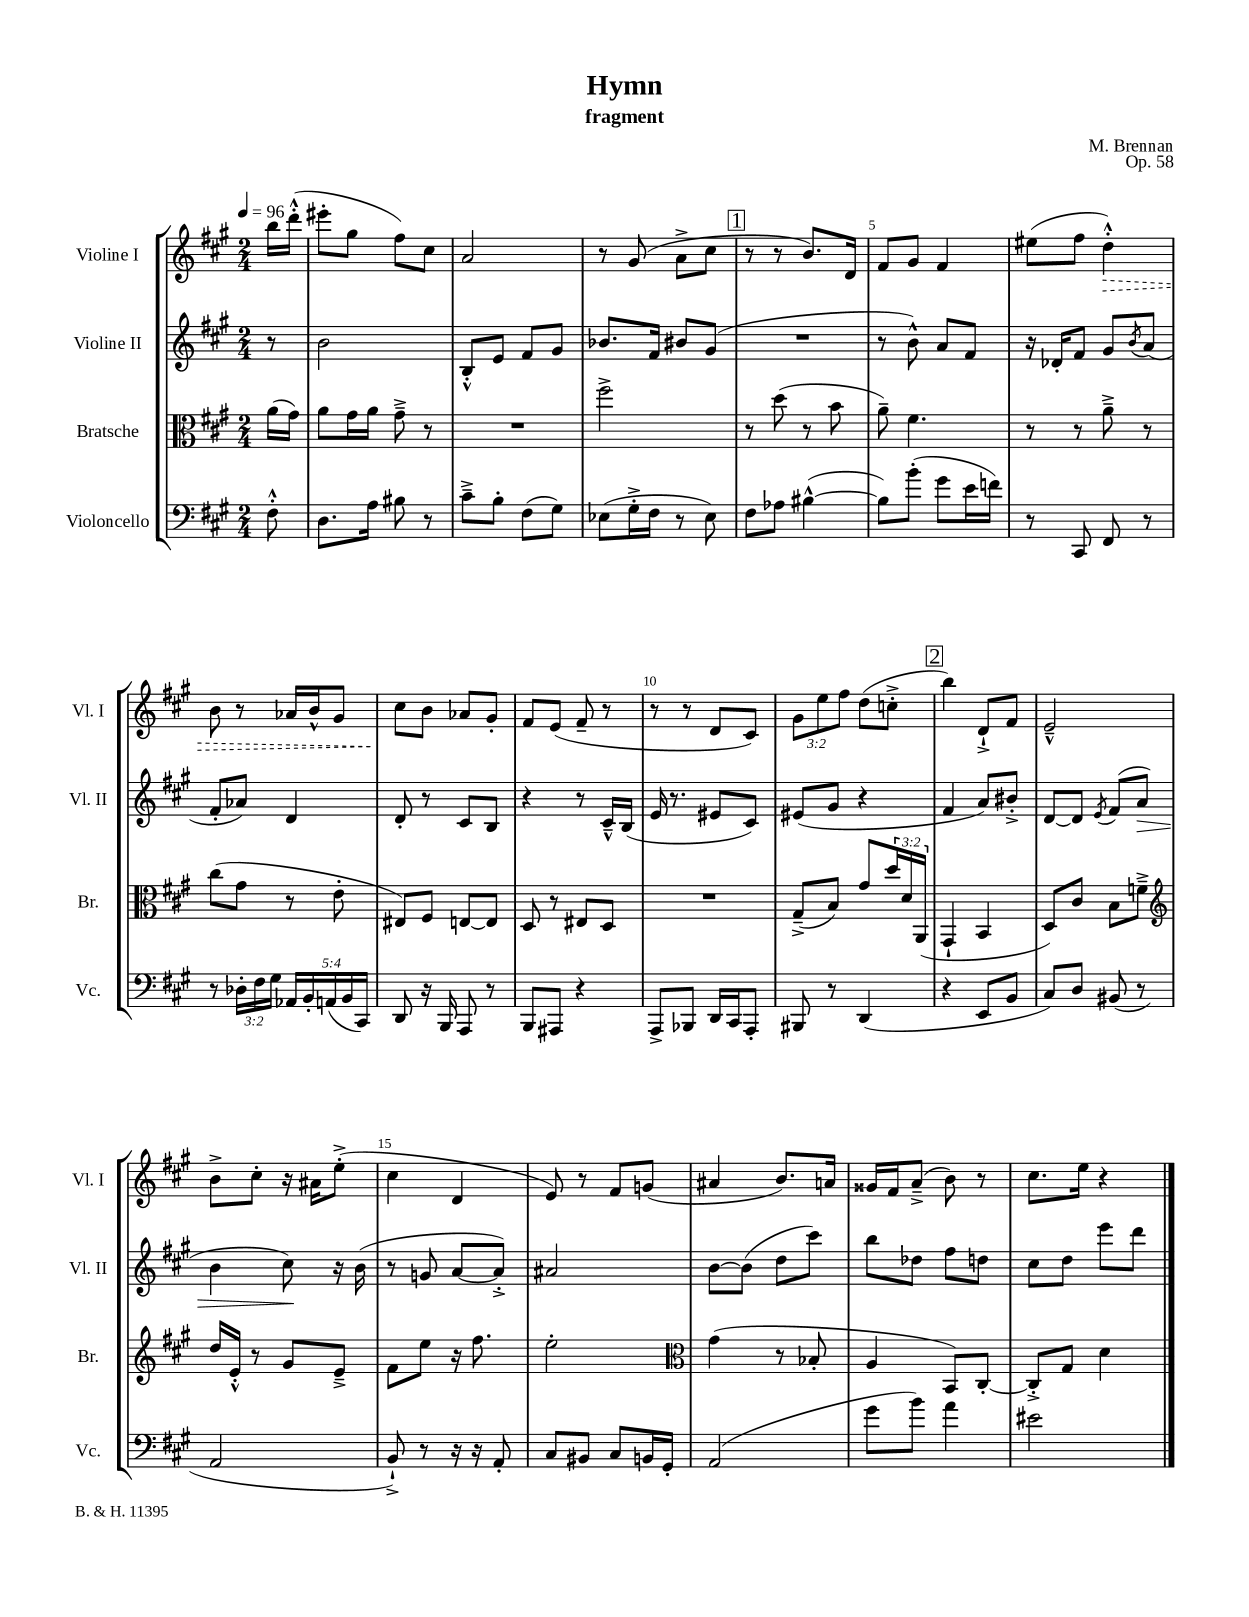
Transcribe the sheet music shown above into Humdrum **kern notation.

**kern	**kern	**kern	**kern
*staff4	*staff3	*staff2	*staff1
*clefF4	*clefC3	*clefG2	*clefG2
*k[f#c#g#]	*k[f#c#g#]	*k[f#c#g#]	*k[f#c#g#]
*M2/4	*M2/4	*M2/4	*M2/4
*MM96	*MM96	*MM96	*MM96
8F#'^^	(16a	8r	16bb
.	16g#)	.	(16ddd'^^
=	=	=	=
8.D	8a	2b	8eee#'
.	16g#	.	8gg#
16A	16a	.	.
8B#	8g#~^	.	8ff#)
8r	8r	.	8cc#
=	=	=	=
8c#~^	2r	8B'^^	2a
8B'	.	8e	.
(8F#	.	8f#	.
8G#)	.	8g#	.
=	=	=	=
(8E-	2ff#^	8.b-	8r
16G#'^	.	.	(8g#
16F#	.	16f#	.
8r	.	8b#	8a^
8E-)	.	(8g#	8cc#
=	=	=	=
8F#	8r	2r	8r
8A-	(8dd	.	8r
([4B#^^	8r	.	8.b)
.	8b	.	.
.	.	.	16d
=	=	=	=
8B#])	8a~)	8r	8f#
(8b'	4.f#	8b^^)	8g#
8g#	.	8a	4f#
16e	.	8f#	.
16f)	.	.	.
=	=	=	=
8r	8r	16r	(8ee#
.	.	16d-'	.
8CC#	8r	8f#	8ff#
8FF#	8a~^	8g#	4dd'^^)
.	.	8qb	.
8r	8r	(8a	.
=	=	=	=
8r	(8cc#	8f#'	8b
24D-'	8g#	8a-)	8r
24F#	.	.	.
24G#	.	.	.
20AA-	8r	4d	16a-
20BB'	.	.	.
.	.	.	16b^^
(20AA	.	.	.
.	8e'	.	8g#
20BB	.	.	.
20CC#)	.	.	.
=	=	=	=
8DD	8E#)	8d'	8cc#
16r	8F#	8r	8b
16BBB	.	.	.
8AAA	[8E	8c#	8a-
8r	8E]	8B	8g#'
=	=	=	=
8BBB	8D	4r	8f#
8AAA#	8r	.	(8e
4r	8E#	8r	8f#~
.	8D	16c#~^^	8r
.	.	(16B	.
=	=	=	=
8AAA^	2r	16e	8r
.	.	8.r	.
8BBB-	.	.	8r
16DD	.	8e#	8d
16CC#	.	.	.
8AAA'	.	8c#)	8c#)
=	=	=	=
8BBB#	(8G#~^	(8e#	12g#
.	.	.	12ee
8r	8B)	8g#	.
.	.	.	12ff#
(4DD	8g#	4r	(8dd
.	24dd	.	8cc'^
.	24d	.	.
.	(24AA	.	.
=	=	=	=
4r	4GG#`	4f#	4bb)
8EE	4BB	8a)	8d`^
8BB	.	8b#'^	8f#
=	=	=	=
8C#)	8D)	[8d	2e~^^
8D	8c#	8d]	.
.	.	8qe	.
(8BB#	8B	(8f#	.
8r	8f~^	8a	.
=	=	=	=
*	*clefG2	*	*
2AA	16dd	4b	8b^
.	16e'^^	.	.
.	8r	.	8cc#'
.	8g#	8cc#)	16r
.	.	.	16a#
.	8e~^	16r	(8ee'^
.	.	(16b	.
=	=	=	=
8BB`^)	8f#	8r	4cc#
8r	8ee	8g	.
16r	16r	[8a	4d
16r	8.ff#	.	.
8AA'	.	8a'^])	.
=	=	=	=
8C#	2ee'	2a#	8e)
8BB#	.	.	8r
8C#	.	.	8f#
16BB	.	.	(8g
16GG#'	.	.	.
=	=	=	=
*	*clefC3	*	*
(2AA	(4g#	[8b	4a#
.	.	(8b]	.
.	8r	8dd	8.b)
.	8B-'	8ccc#)	.
.	.	.	16a
=	=	=	=
8g#	4A	8bb	16g##
.	.	.	16f#
8b)	.	8dd-	(8a~^
4a	8BB)	8ff#	8b)
.	[8C#'	8dd	8r
=	=	=	=
2e#	8C#'^]	8cc#	8.cc#
.	8G#	8dd	.
.	.	.	16ee
.	4d	8eee	4r
.	.	8ddd	.
==	==	==	==
*-	*-	*-	*-
